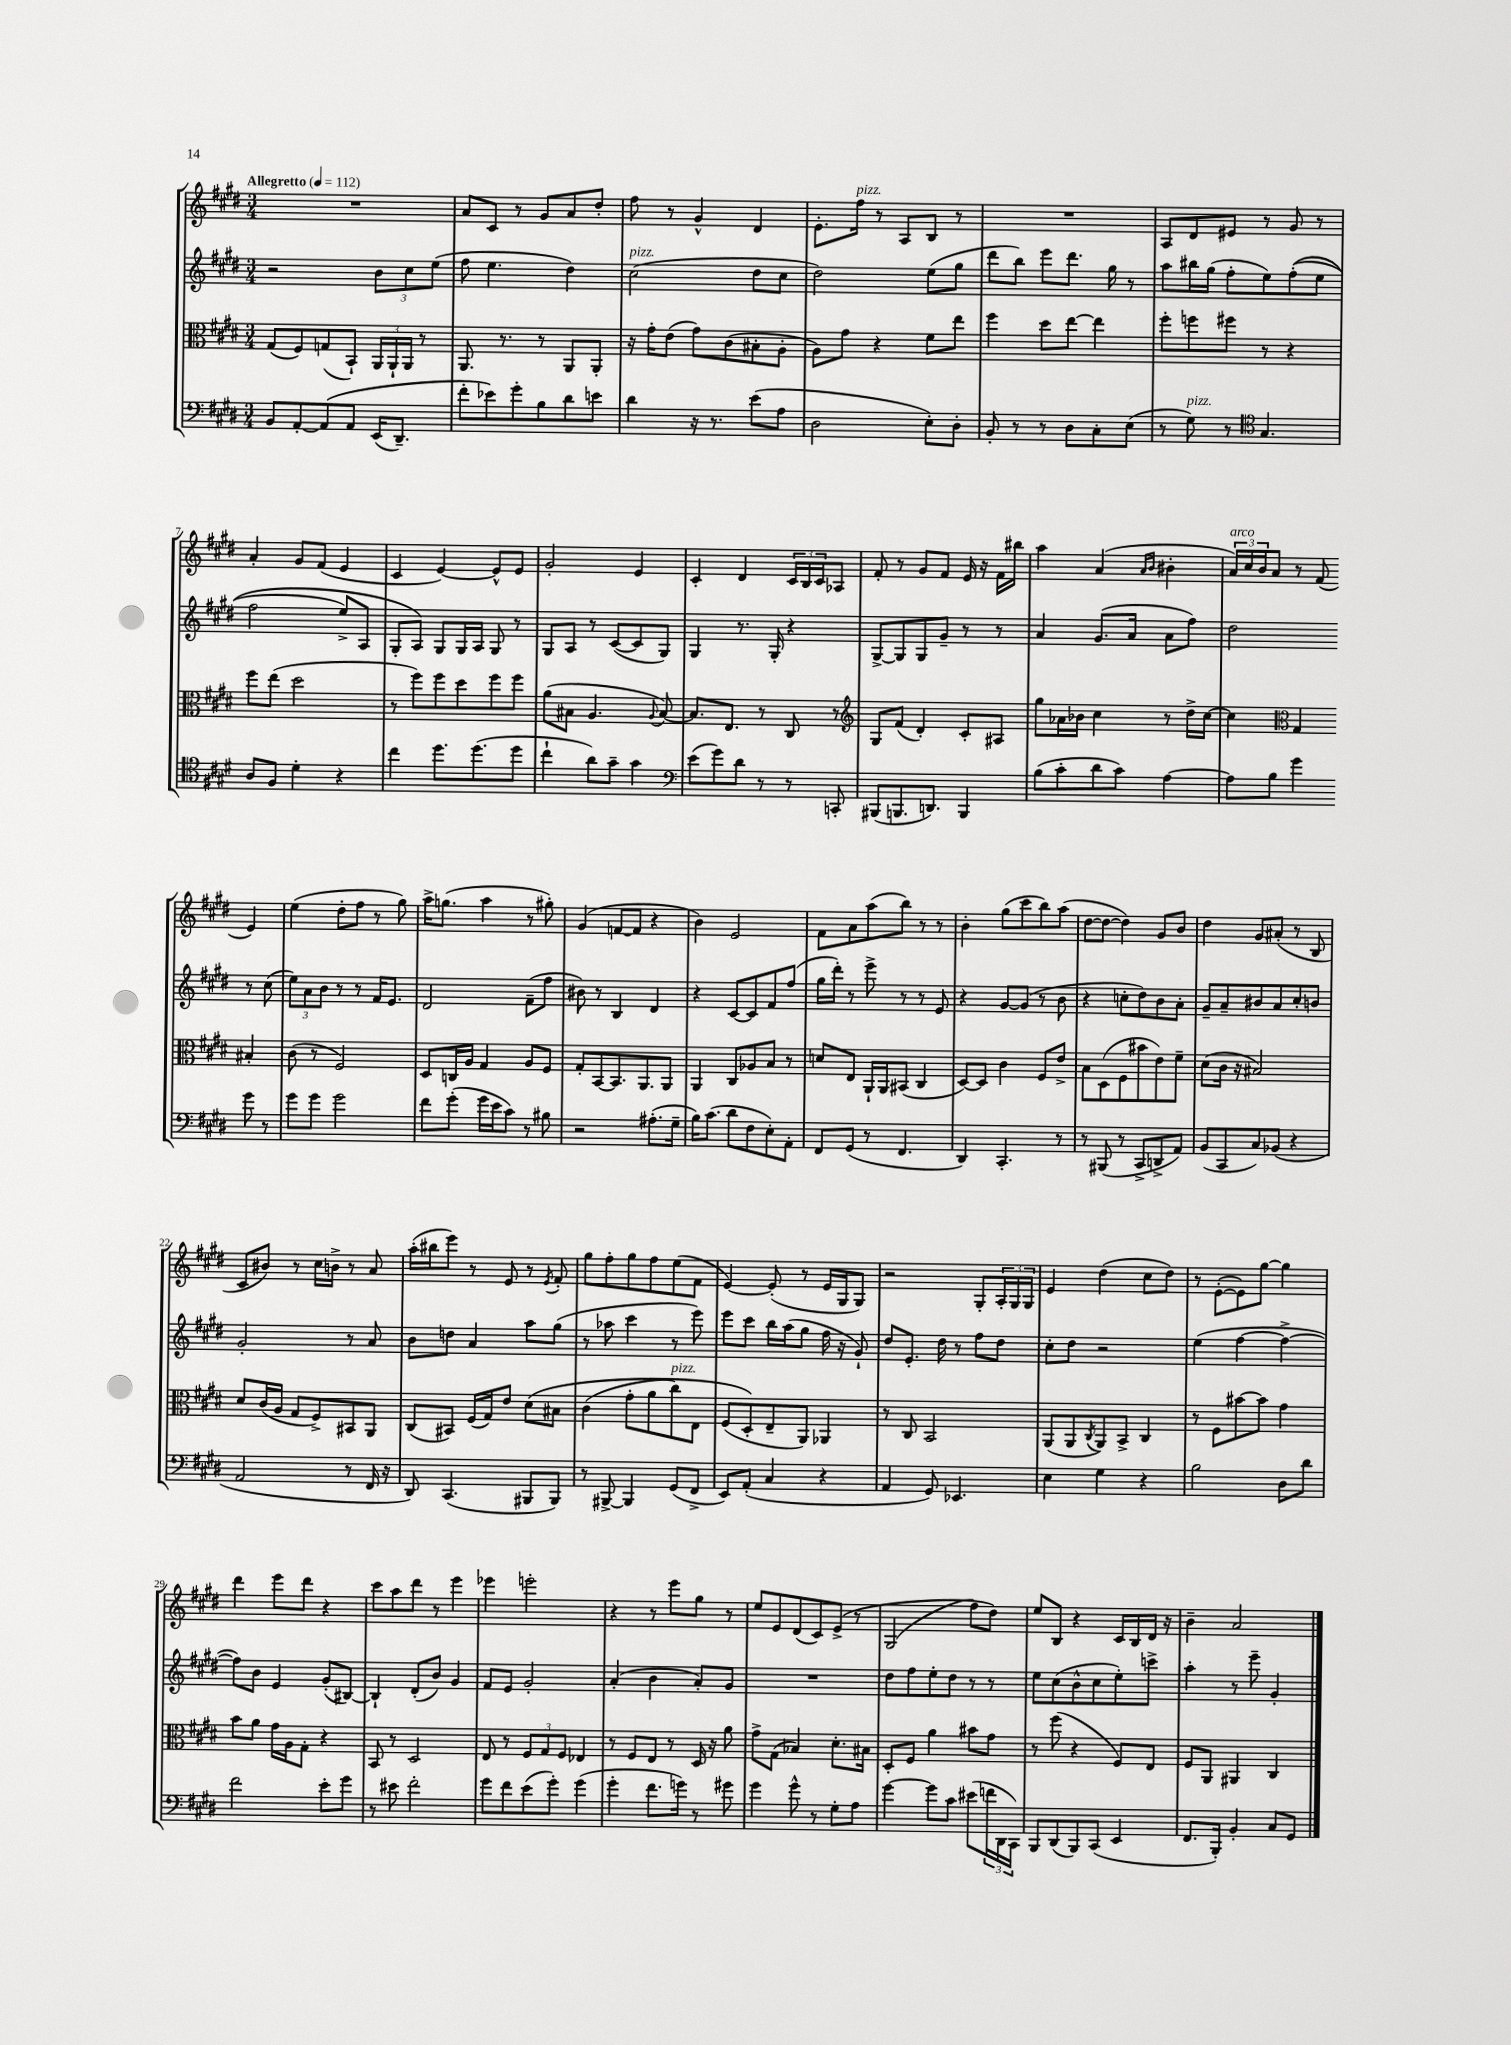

**kern	**kern	**kern	**kern
*staff4	*staff3	*staff2	*staff1
*clefF4	*clefC3	*clefG2	*clefG2
*k[f#c#g#d#]	*k[f#c#g#d#]	*k[f#c#g#d#]	*k[f#c#g#d#]
*M3/4	*M3/4	*M3/4	*M3/4
*MM112	*MM112	*MM112	*MM112
8BB	(8G#	2r	2.r
[8AA'	8F#)	.	.
&(8AA]	(8G	.	.
8AA	8BB`)	.	.
(16EE	24AA	12b	.
.	24AA`	.	.
8.DD#~)	.	.	.
.	24AA	12cc#	.
.	8r	.	.
.	.	(12ee	.
=	=	=	=
8f#'	8.AA	8ff#	8a
8e-&)	.	4.ee	8c#
.	8.r	.	.
8g#'	.	.	8r
8B	8r	.	8g#
8d#	8AA	4dd#)	8a
8e	8AA'	.	8dd#'
=	=	=	=
4d#	16r	(2cc#	8ff#
.	16g#'	.	.
.	(8e	.	8r
16r	8g#)	.	4g#^^
8.r	.	.	.
.	(8c#	.	.
(8e	8B#'	8dd#	4d#
8A	8A'	8cc#	.
=	=	=	=
2D#	8A)	2dd#)	8.e'
.	8g#	.	.
.	.	.	16ff#
.	4r	.	8r
.	.	.	8A
8E')	8f#	(8ee	8B
8D#'	8ee	8gg#	8r
=	=	=	=
8BB'	4ff#	8ddd#	2.r
8r	.	8bb)	.
8r	8dd#	8eee	.
8D#	[8ee	8.ddd#	.
8C#'	4ee]	.	.
.	.	16gg#	.
(8E	.	8r	.
=	=	=	=
8r	8ff#'	8aa	8A
8G#)	8ff	16bb#	8d#
.	.	(16gg#	.
8r	8ff#	8ff#'	8e#
*clefC4	*	*	*
4.G#	8r	8ee)	8r
.	4r	&((8ff#'	8g#
.	.	8ee	8r
=	=	=	=
8A	8ff#	2ff#	4a'
8F#	(8ee	.	.
4d#'	2dd#	.	8g#
.	.	.	(8f#
4r	.	8ee^)	4e
.	.	8A	.
=	=	=	=
4cc#	8r	8G#'	4c#
.	8ff#)	8A&)	.
8.dd#	8ff#	8G#	[4e)
.	8dd#	16G#	.
(8.dd#	.	16A	.
.	8ff#	8G#	8e^^]
8dd#	8ff#	8r	8e
=	=	=	=
4cc#`	(8a	8G#	2g#'
.	8B#	8A	.
8a)	4.A	8r	.
8g#~	.	([8c#	.
4g#	.	8c#]	4e
.	8qqA	.	.
.	[8B#)	8G#)	.
=	=	=	=
*clefF4	*	*	*
(8e	8.B#]	4G#	4c#'
8g#)	.	.	.
.	8.E	.	.
8d#	.	8.r	4d#
8r	8r	.	.
.	.	16G#'	.
8r	8C#	4r	24c#
.	.	.	24B
.	.	.	24c#
8CC'	8r	.	8A-
=	=	=	=
*	*clefG2	*	*
(8BBB#	8G#	[8G#^	8f#'
8.BBB	(8f#	8G#]	8r
.	4d#')	8G#	8g#
8.DD)	.	.	.
.	.	8g#~	8f#
4BBB	8c#'	8r	16e
.	.	.	16r
.	8A#	8r	16f#
.	.	.	16bb#
=	=	=	=
(8B	8gg#	4a	4aa
8c#'	16a-	.	.
.	16b-	.	.
8d#	4cc#	(8.g#	(4a
8c#)	.	.	.
.	.	16a	.
.	.	.	16qqa
.	.	.	16qqb
[4A	8r	8a	4b#'
.	16dd#^	8ff#)	.
.	[16cc#	.	.
=	=	=	=
8A]	4cc#]	2dd#	24a)
.	.	.	24cc#
.	.	.	24b
8B	.	.	8a
*	*clefC3	*	*
4g#	4G#	.	8r
.	.	.	(8f#
8g#	4B#'	8r	4e)
8r	.	(8cc#	.
=	=	=	=
8g#	(8c#	12ee)	(4ee
.	.	12a	.
8g#	8r	.	.
.	.	12b	.
2g#	2F#)	8r	8dd#'
.	.	8r	8ff#
.	.	16f#	8r
.	.	8.e	.
.	.	.	8gg#)
=	=	=	=
8f#	8D#	2d#	16aa^
.	.	.	(8.gg
(8g#'	16C	.	.
.	16A	.	.
16g#	4G#	.	4aa
16e	.	.	.
8c#)	.	.	.
8r	8A	(8f#~	8r
8B#	8F#	8ff#	8gg#')
=	=	=	=
2r	8G#'	8b#)	(4g#
.	[8BB	8r	.
.	8.BB]	4B	[8f
.	.	.	8f]
.	8.AA	.	.
(8.A#'	.	4d#	4r
.	8AA	.	.
16G#~	.	.	.
=	=	=	=
16B)	4AA	4r	4b)
(8.c#	.	.	.
8d#	8C#	[8c#	2e
8F#	8A-	8c#]	.
8E')	8B	8f#	.
8AA'	8r	(8ff#	.
=	=	=	=
8FF#	8d	16gg#	8f#
.	.	16ddd#')	.
(8GG#	8E	8r	8a
8r	16AA`	8eee^	(8aa
.	16AA	.	.
4.FF#	(8BB#	8r	8bb)
.	4C#	8r	8r
.	.	8e	8r
=	=	=	=
4DD#)	[8D#)	4r	4b'
.	8D#]	.	.
4.CC#'	4c#	[8g#	(8gg#
.	.	(8g#]	8ccc#
.	8F#	8r	8bb)
8r	8e^	8b	(8aa
=	=	=	=
8r	8B	4r	[8dd#
(8BBB#	(8D#	.	8dd#_
8r	8F#	8cc'	4dd#])
8CC#^	8b#	8dd#)	.
8DD^	8e)	8b	8g#
8AA)	8f#~	8a'	8b
=	=	=	=
(8BB	(8d#	8g#~	4dd#
8CC#	16c#	8a~	.
.	16r	.	.
8C#)	2B#)	8b#	8g#
(8BB-	.	8a	(8a#'
4r	.	8cc#'	8r
.	.	8b	8B
=	=	=	=
2AA	8d#	2g#'	8c#
.	(16c#	.	8b#)
.	16A	.	.
.	8G#	.	8r
.	8F#^)	.	16cc#
.	.	.	16b^
8r	8BB#	8r	8r
16FF#	8AA	8a	8a
16r	.	.	.
=	=	=	=
8DD#)	(8C#	8b	(16aa'
.	.	.	16bb#
(4.CC#	8BB#)	8dd	8eee)
.	(16F#	4a	8r
.	16G#)	.	.
.	8e	.	8e
8BBB#	&(8d#	8aa	8r
.	.	.	8qe
8BBB#)	8B#	(8gg#	8f#'
=	=	=	=
8r	(4c#	8r	8gg#
[8BBB#^	.	8aa-	8ff#'
4BBB#]	8g#'	4ccc#	8gg#
.	8a	.	8ff#
(8GG#	8cc#)	8r	(8ee
8FF#^	8E	8eee)	8f#
=	=	=	=
8EE)	(8F#	8eee	[4e)
(8AA'	8D#'&)	8ccc#	.
4C#	8E~	16bb	(8e']
.	.	(16aa	.
.	8AA)	8gg#	8r
4r	4AA-	16ff#	16e
.	.	16r	16G#
.	.	8g#`)	8G#)
=	=	=	=
4AA	8r	8dd#	2r
.	8C#	8.e'	.
8GG#)	2BB	.	.
.	.	16dd#	.
4.EE-	.	8r	.
.	.	8ff#	8G#'
.	.	8dd#	24A'
.	.	.	24G#
.	.	.	24G#
=	=	=	=
4E	(8AA	8cc#'	4e
.	8AA	8dd#	.
.	8qC#	.	.
4G#	8AA)	2r	(4dd#
.	8BB^	.	.
4r	4C#	.	8cc#
.	.	.	8dd#)
=	=	=	=
2B	8r	(4ee	8r
.	8F#	.	([8e'
.	[8b#	[4ff#	8e])
.	8b#]	.	[8gg#
8D#	4g#	4ff#^_	4gg#]
8d#	.	.	.
=	=	=	=
2f#	8b	8ff#])	4ddd#
.	8a	8b	.
.	16g#	4e	8eee
.	16A	.	.
.	8G#'	.	8ddd#
8e'	4r	(8g#'	4r
8g#	.	[8B#)	.
=	=	=	=
8r	8BB	4B#`]	8ccc#
8e#	8r	.	8aa
2f#'	2D#	(8d#'	8ddd#
.	.	8b)	8r
.	.	4g#	4eee
=	=	=	=
8g#	8E	8f#	4eee-
8f#	8r	8e	.
(8e	12F#	2g#'	2eee'
.	12G#	.	.
8g#')	.	.	.
.	12F#	.	.
(4g#	4E-	.	.
=	=	=	=
4g#'	8r	(4a'	4r
.	8F#	.	.
8.f#	8E	4b	8r
.	8r	.	8eee
16g)	.	.	.
8r	16D#	8a')	8gg#
.	16r	.	.
8g#	8a	8g#	8r
=	=	=	=
4g#	8g#^	2.r	8ee
.	(8G#	.	8e
8g#^^	4B-)	.	(8d#
8r	.	.	8c#)
8G#'	8.d#'	.	&(8e^
8A	.	.	8r
.	16B#	.	.
=	=	=	=
[4g#	8D#'	8dd#	(2G#
.	8F#	8ff#	.
8g#]	4a	8ee'	.
8c#	.	8dd#	.
(8e#	8b#	8r	8ff#)
24f	8g#	8r	8dd#&)
24DD#	.	.	.
24CC#)	.	.	.
=	=	=	=
8BBB	8r	8ee	8ee
(8DD#	(8ff#	(8cc#	8B
8BBB)	4r	8b^^	4r
(8CC#	.	8cc#	.
4EE	8F#)	8ee')	16c#
.	.	.	16B
.	8E	8ccc^	16d#
.	.	.	16r
=	=	=	=
8.FF#	8F#	4aa'	4b~
.	8AA	.	.
16BBB')	.	.	.
4BB'	4AA#	8r	2a
.	.	8eee~	.
8C#	4C#	4g#'	.
8GG#	.	.	.
==	==	==	==
*-	*-	*-	*-
